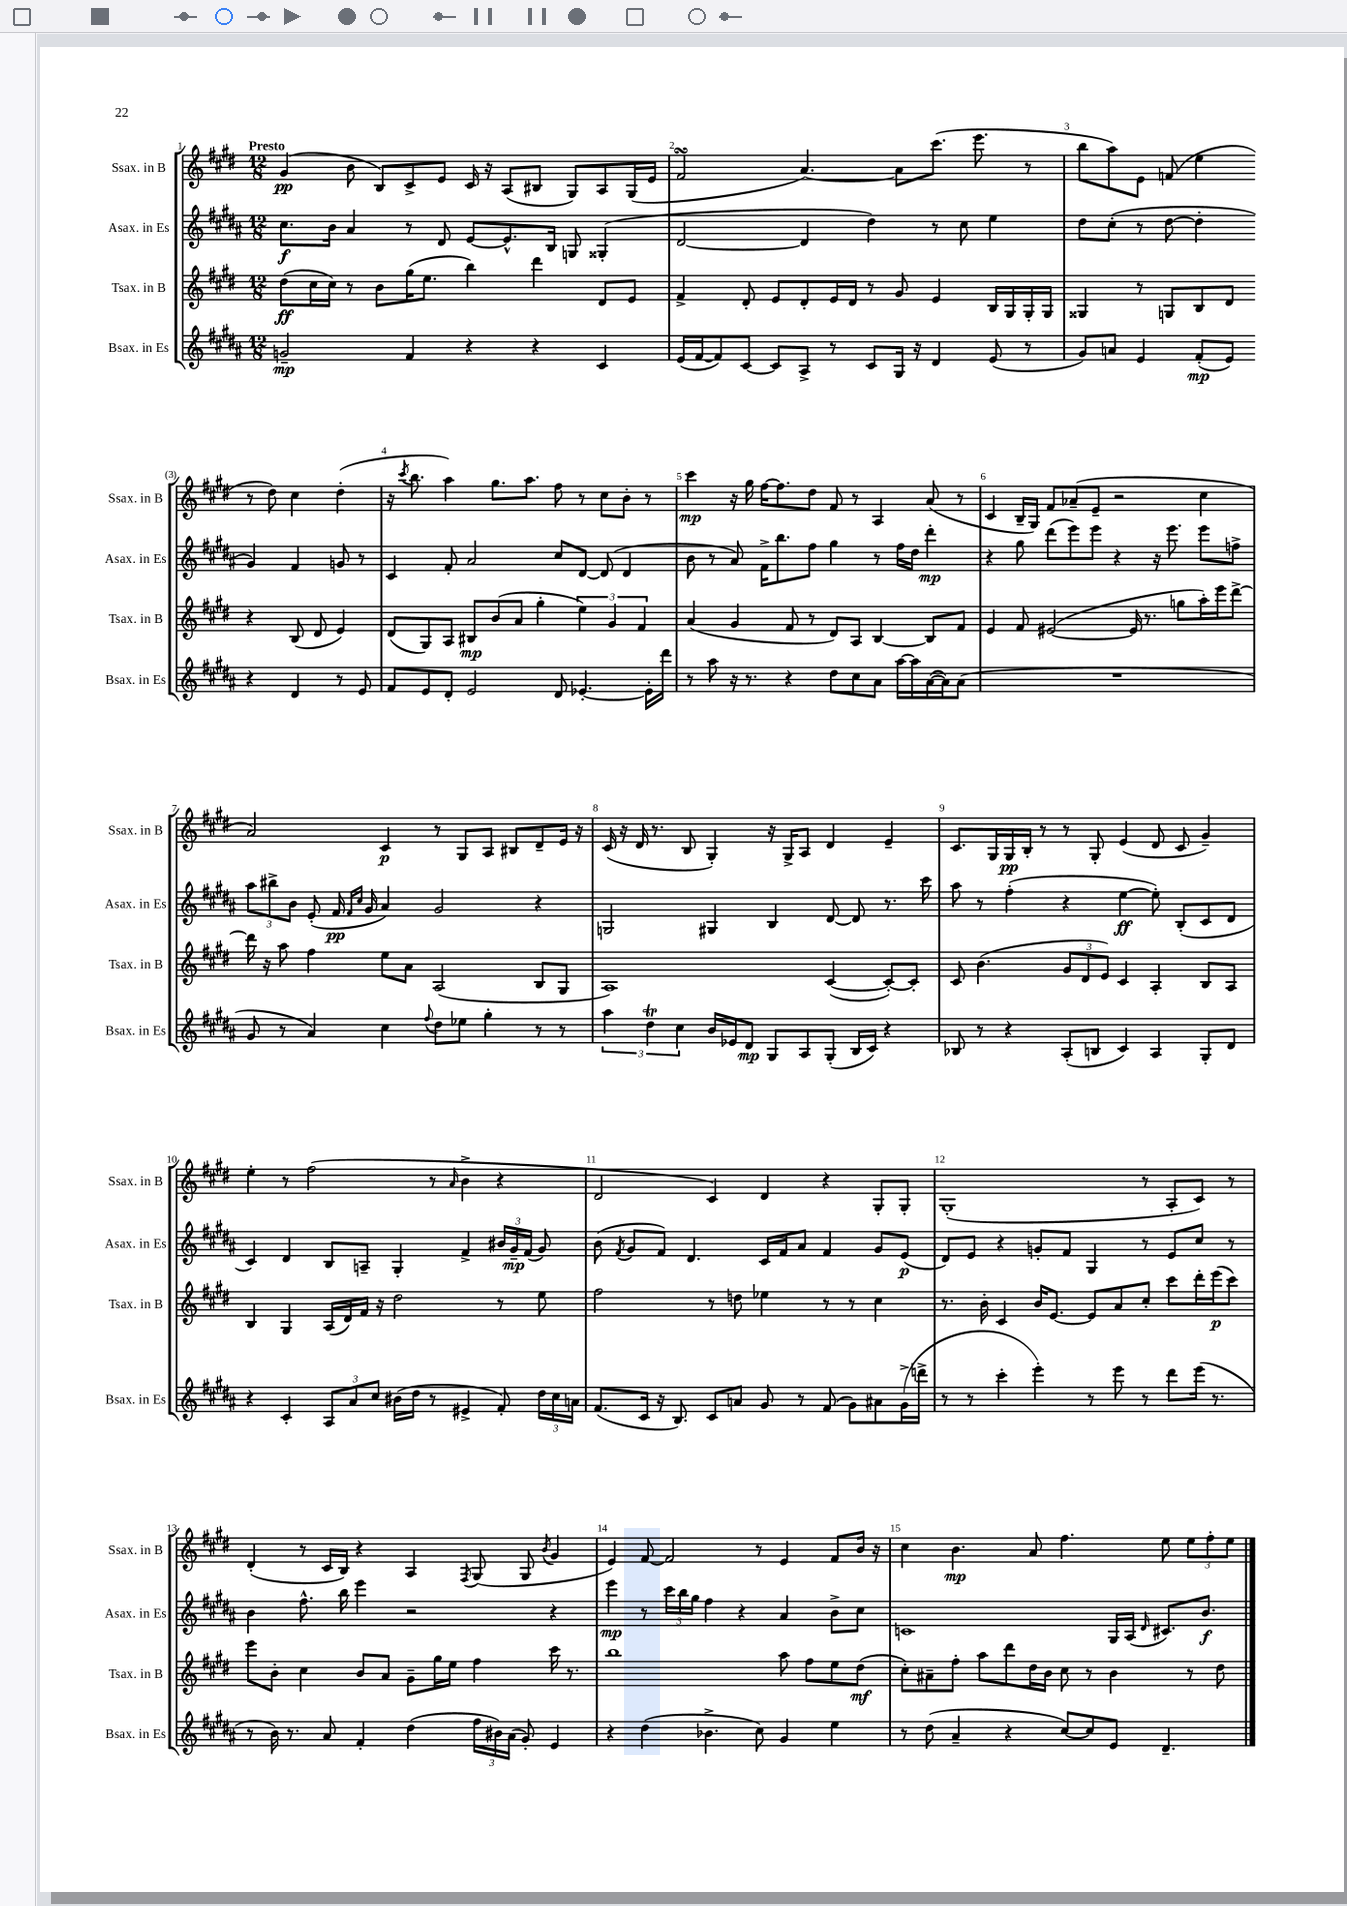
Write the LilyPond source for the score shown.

<<
\new StaffGroup <<
\new Staff = "s0" \with { instrumentName = "Ssax. in B" shortInstrumentName = "Ssax. in B" } {
    \clef treble \key e \major \numericTimeSignature \time 12/8 \tempo "Presto"
    \autoBeamOff gis'4\pp( b'8 b8[) cis'8-> e'8] cis'16 r16 a8[( bis8] gis8[) a8 gis16( e'16] |
    fis'2\turn a'4.~) a'8[ cis'''8.]( e'''8. r8 |
    b''8[ a''8) e'8] f'8( e''4 r8 dis''8) cis''4 dis''4-.( |
    r16 \acciaccatura { cis'''8 } b''8. a''4) gis''8.[ a''8.] fis''8 r8 cis''8[ b'8]-. r8 |
    cis'''4\mp r16 gis''16 fis''16[~ fis''8. dis''8] fis'8 r8 a4 a'8( r8 |
    cis'4 b16[-- gis16]) fis'8[ aes'8--( e'8]-- r2 cis''4 |
    a'2) cis'4\p r8 gis8[ a8] bis8[ dis'8-- e'16] r16 |
    cis'16( r16 dis'16 r8. b8 gis4-.) r16 gis16[-> a8] dis'4 e'4-- |
    cis'8.[ gis16 gis16\pp b16]-. r8 r8 gis8-. e'4( dis'8 cis'8 gis'4--) |
    e''4-. r8 fis''2( r8 \grace { a'16 } b'4-> r4 |
    dis'2 cis'4) dis'4 r4 gis8[-. gis8]-. |
    gis1-.( r8 a8[-. cis'8]) r8 |
    dis'4-.( r8 cis'16[ b16]) r4 a4 \acciaccatura { fis8 } gis8( gis8 \acciaccatura { b'8 } gis'4 |
    e'4) fis'8~ fis'2 r8 e'4 fis'8[ b'16] r16 |
    cis''4 b'4.\mp a'8 fis''4. e''8 \tuplet 3/2 { e''8[ fis''8-. e''8] } \bar "|." |
}
\new Staff = "s1" \with { instrumentName = "Asax. in Es" shortInstrumentName = "Asax. in Es" } {
    \clef treble \key b \major \numericTimeSignature \time 12/8
    \autoBeamOff cis''8.[\f b'16] ais'4 r8 dis'8 e'8[~ e'8.-^ b16] g8 gisis4-.( |
    dis'2~ dis'4 dis''4) r8 cis''8 e''4 |
    dis''8[ cis''8]-.( r8 dis''8~ dis''4-. gis'4) fis'4 g'8 r8 |
    cis'4 fis'8-. ais'2 cis''8[ dis'8]~ dis'8( dis'4 |
    b'8 r8 ais'8) fis'16[-> b''8. fis''8] gis''4 r8 fis''16[ dis''16] dis'''4-.\mp |
    r4 gis''8 dis'''8[( e'''8) e'''8] r4 r16 e'''8. e'''8[ f''8]-> |
    \tuplet 3/2 { ais''8[ bis''8-> b'8] } e'8-.( fis'16\pp \grace { fis'16[ cis''16] } gis'16 ais'4) gis'2 r4 |
    g2 gis4 b4 dis'8~ dis'8 r8. cis'''16 |
    ais''8 r8 fis''4-.( r4 e''4~\ff e''8-.) b8[-.( cis'8 dis'8] |
    cis'4) dis'4 b8[ a8]-- gis4-. fis'4-> \tuplet 3/2 { bis'16[ gis'16--\mp fis'16]( } gis'8) |
    b'8( \acciaccatura { fis'8 } gis'8[ fis'8]) dis'4. cis'16[ fis'16 ais'8] fis'4 gis'8[ e'8]\p( |
    dis'8[) e'8] r4 g'8[-. fis'8] gis4 r8 e'8[ cis''8] r8 |
    b'4 fis''8.-^ b''16 e'''4 r2 r4 |
    e'''4\mp r8 \tuplet 3/2 { cis'''16[ b''16 gis''16] } fis''4 r4 ais'4 b'8[-> cis''8] |
    c'1 gis16[ ais16]( \grace { dis'16 } cis'8.[) b'8.]\f \bar "|." |
}
\new Staff = "s2" \with { instrumentName = "Tsax. in B" shortInstrumentName = "Tsax. in B" } {
    \clef treble \key e \major \numericTimeSignature \time 12/8
    \autoBeamOff dis''8[\ff( cis''16 cis''16]) r8 b'8[ gis''16( e''8.] b''4) dis'''4 dis'8[ e'8] |
    fis'4-> dis'8-. e'8[ dis'8-. e'16 dis'16] r8 gis'8 e'4 b16[ gis16 gis16-. gis16] |
    gisis4 r8 g8[ b8 dis'8] r4 b8( dis'8 e'4) |
    dis'8[( gis8) a8] bis8[\mp b'8( a'8] gis''4-. \tuplet 3/2 { e''4) gis'4 fis'4 } |
    a'4( gis'4 fis'8 r8 dis'8[) a8] b4~ b8[ fis'8] |
    e'4 fis'8 eis'2~( eis'16 r8. g''8[ a''16-.) e'''16 dis'''8]~-> |
    dis'''16 r16 a''8 fis''4 e''8[ a'8] a2( b8[ gis8] |
    a1) cis'4~( cis'8[~-.) cis'8]-. |
    cis'8 b'4.( \tuplet 3/2 { gis'8[ dis'8 e'8]) } cis'4 a4-. b8[ a8] |
    b4 gis4 a16[( dis'16) fis'16] r16 dis''2 r8 e''8 |
    fis''2 r8 d''8 ees''4 r8 r8 cis''4 |
    r8. b'16-. cis'4 b'16[ e'8.]~ e'8[ a'8 cis''8]-. cis'''8[ dis'''16-. e'''16\p( cis'''8]) |
    e'''8[ b'8]-. cis''4 b'8[ a'8] gis'8[-- gis''16 e''16] fis''4 cis'''16 r8. |
    b''1 a''8 fis''8[ e''8 dis''8]\mf( |
    cis''8[-.) ais'8-- fis''8]-. a''8[ dis'''8 dis''16 b'16] cis''8 r8 b'4 r8 dis''8 \bar "|." |
}
\new Staff = "s3" \with { instrumentName = "Bsax. in Es" shortInstrumentName = "Bsax. in Es" } {
    \clef treble \key b \major \numericTimeSignature \time 12/8
    \autoBeamOff g'2--\mp fis'4 r4 r4 cis'4 |
    e'16[( fis'16~ fis'8) cis'8]~ cis'8[ ais8]-> r8 cis'8[ gis16] r16 dis'4 e'8( r8 |
    gis'8[) a'8] e'4 fis'8[-.\mp( e'8]) r4 dis'4 r8 e'8 |
    fis'8[ e'8 dis'8]-. e'2 dis'8 ees'4.~-. ees'16[-. dis'''16] |
    r8 ais''8 r16 r8. r4 dis''8[ cis''8 ais'8] ais''16[~ ais''16 ais'16~( ais'16) ais'8]( |
    R1. |
    gis'8 r8 ais'4) cis''4 \appoggiatura { fis''8 } dis''8[ ees''8] gis''4-. r8 r8 |
    \tuplet 3/2 { ais''4 dis''4\trill cis''4 } b'16[ ees'16 dis'8]\mp gis8[ ais8 gis8]-.( b16[ cis'16]) r4 |
    bes8 r8 r4 ais8[-.( b8] cis'4) ais4 gis8[-. dis'8] |
    r4 cis'4-. \tuplet 3/2 { ais8[ ais'8 cis''8] } bis'16[( dis''16] r8 eis'4-> fis'8-.) \tuplet 3/2 { dis''16[ cis''16 a'16] } |
    fis'8.[( cis'16] r16 b8.) cis'8[ a'8] gis'8 r8 fis'8( gis'8[) ais'8 gis'16->( d'''16]-> |
    r8 r8 cis'''4-. e'''4-.) r8 e'''8 r8 dis'''8[ e'''16]( r8. |
    r8 b'16) r8. ais'8 fis'4-. dis''4( \tuplet 3/2 { fis''16[ bis'16) ais'16]( } gis'8-.) e'4 |
    r4 dis''4( bes'4.-> cis''8) gis'4 e''4 |
    r8 dis''8( ais'4-- r4 cis''8[~) cis''8 e'8] dis'4.-- \bar "|." |
}
>>
>>
\layout { \context { \Score \override BarNumber.break-visibility = ##(#f #t #t) barNumberVisibility = #all-bar-numbers-visible } }
